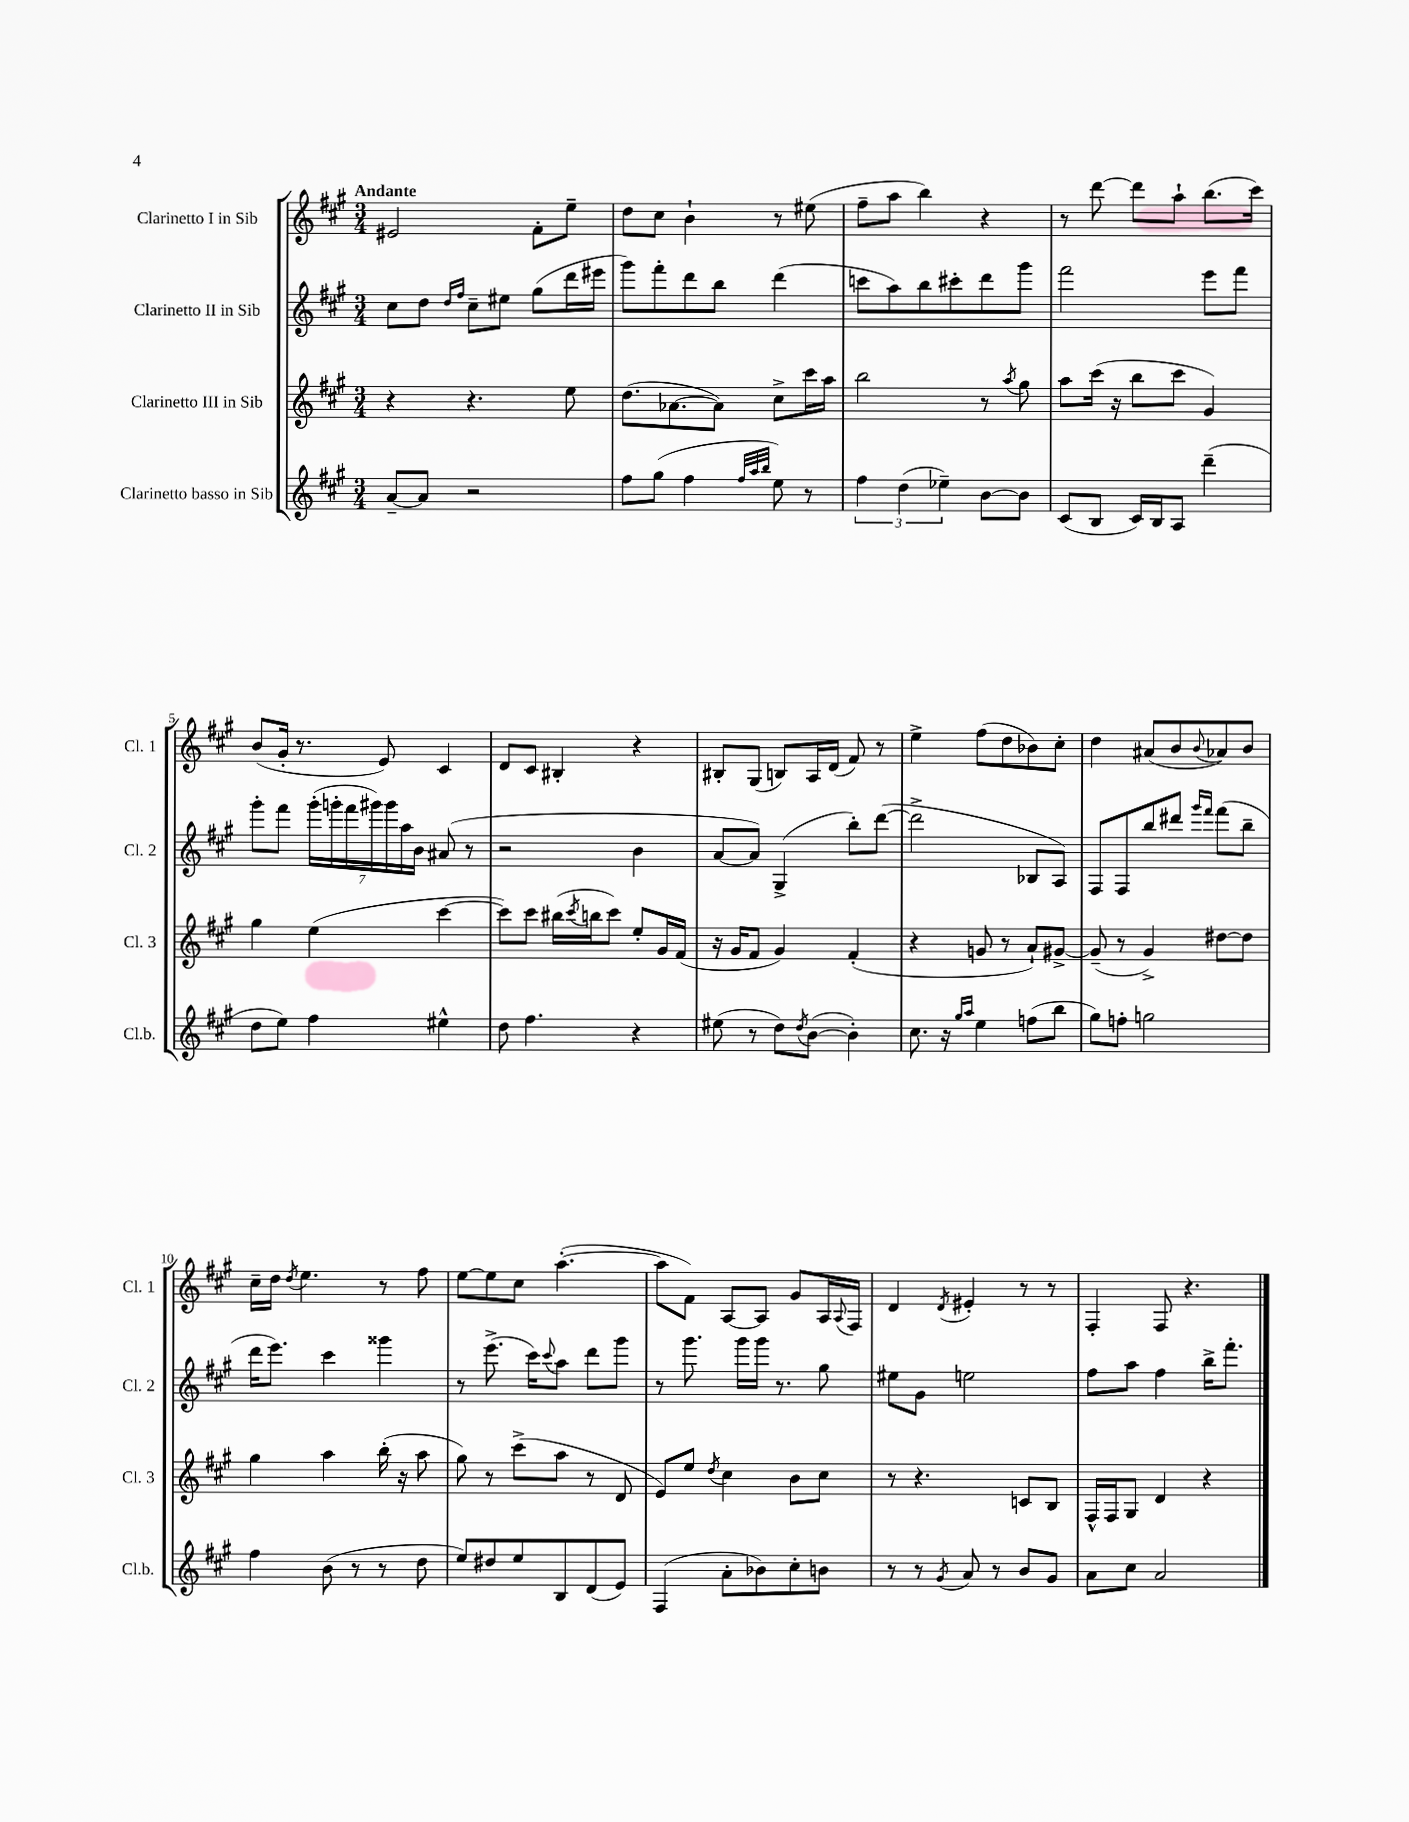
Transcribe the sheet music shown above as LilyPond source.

<<
\new StaffGroup <<
\new Staff = "s0" \with { instrumentName = "Clarinetto I in Sib" shortInstrumentName = "Cl. 1" } {
    \clef treble \key a \major \numericTimeSignature \time 3/4 \tempo "Andante"
    eis'2 fis'8-. e''8-- |
    d''8 cis''8 b'4-! r8 eis''8( |
    fis''8-- a''8 b''4) r4 |
    r8 d'''8~ d'''8 a''8-! b''8.( cis'''16) |
    b'8( gis'16-. r8. e'8) cis'4 |
    d'8 cis'8 bis4-. r4 |
    bis8-. gis8( b8) a16 d'16( fis'8) r8 |
    e''4-> fis''8( d''8 bes'8) cis''8-. |
    d''4 ais'8( b'8 \appoggiatura { b'8 } aes'8) b'8 |
    cis''16-- d''16 \acciaccatura { d''8 } e''4. r8 fis''8 |
    e''8~ e''8 cis''8 a''4.~-.( |
    a''8 fis'8) a8~ a8 gis'8 a16 \appoggiatura { a8 } fis16 |
    d'4 \acciaccatura { d'8 } eis'4-. r8 r8 |
    fis4-. fis8 r4. \bar "|." |
}
\new Staff = "s1" \with { instrumentName = "Clarinetto II in Sib" shortInstrumentName = "Cl. 2" } {
    \clef treble \key a \major \numericTimeSignature \time 3/4
    cis''8 d''8 \grace { d''16 fis''16 } cis''8-- eis''8 gis''8( d'''16 eis'''16 |
    gis'''8) fis'''8-. d'''8 b''8 d'''4( |
    c'''8 a''8) b''8 cis'''8-. d'''8 gis'''8 |
    fis'''2 e'''8 fis'''8 |
    gis'''8-. fis'''8 \tuplet 7/4 { gis'''16-.( g'''16-. fis'''16 gis'''16) gis'''16 a''16 b'16 } ais'8( r8 |
    r2 b'4 |
    a'8~ a'8) gis4->( b''8-.) d'''8~( |
    d'''2-> bes8 a8) |
    fis8 fis8 b''8 dis'''8 \grace { gis'''16 fis'''16 } fis'''8( b''8-- |
    d'''16 e'''8.) cis'''4 gisis'''4 |
    r8 e'''8.->( cis'''16) \appoggiatura { cis'''8 } a''8 d'''8 gis'''8 |
    r8 gis'''8. gis'''16 gis'''16 r8. gis''8 |
    eis''8 gis'8 e''2 |
    fis''8 a''8 fis''4 b''16-> fis'''8.-. \bar "|." |
}
\new Staff = "s2" \with { instrumentName = "Clarinetto III in Sib" shortInstrumentName = "Cl. 3" } {
    \clef treble \key a \major \numericTimeSignature \time 3/4
    r4 r4. e''8 |
    d''8.( aes'8.~ aes'8) cis''8-> cis'''16 a''16 |
    b''2 r8 \acciaccatura { a''8 } gis''8 |
    a''8 cis'''16( r16 b''8 cis'''8 gis'4) |
    gis''4 e''4( cis'''4~ |
    cis'''8) cis'''8 bis''16( \acciaccatura { cis'''8 } b''16 cis'''8) e''8-. gis'16 fis'16( |
    r16 gis'16 fis'8 gis'4) fis'4-.( |
    r4 g'8 r8 a'8-!) gis'8~-> |
    gis'8--( r8 gis'4->) dis''8~ dis''8 |
    gis''4 a''4 b''16-.( r16 a''8 |
    gis''8) r8 cis'''8->( a''8 r8 d'8 |
    e'8) e''8 \acciaccatura { d''8 } cis''4 b'8 cis''8 |
    r8 r4. c'8 b8 |
    fis16-^ fis16 gis8 d'4 r4 \bar "|." |
}
\new Staff = "s3" \with { instrumentName = "Clarinetto basso in Sib" shortInstrumentName = "Cl.b." } {
    \clef treble \key a \major \numericTimeSignature \time 3/4
    a'8~-- a'8 r2 |
    fis''8 gis''8( fis''4 \grace { fis''32 a''32 b''32 } e''8) r8 |
    \tuplet 3/2 { fis''4 d''4( ees''4--) } b'8~ b'8 |
    cis'8( b8 cis'16) b16 a8 d'''4--( |
    d''8 e''8) fis''4 eis''4-^ |
    d''8 fis''4. r4 |
    eis''8( r8 d''8) \acciaccatura { d''8 } b'8~( b'4-.) |
    cis''8. r16 \grace { gis''16 a''16 } e''4 f''8( b''8 |
    gis''8) f''8-. g''2 |
    fis''4 b'8( r8 r8 d''8 |
    e''8) dis''8 e''8 b8 d'8( e'8) |
    fis4( a'8-. bes'8) cis''8-. b'8 |
    r8 r8 \acciaccatura { gis'8 } a'8 r8 b'8 gis'8 |
    a'8 cis''8 a'2 \bar "|." |
}
>>
>>
